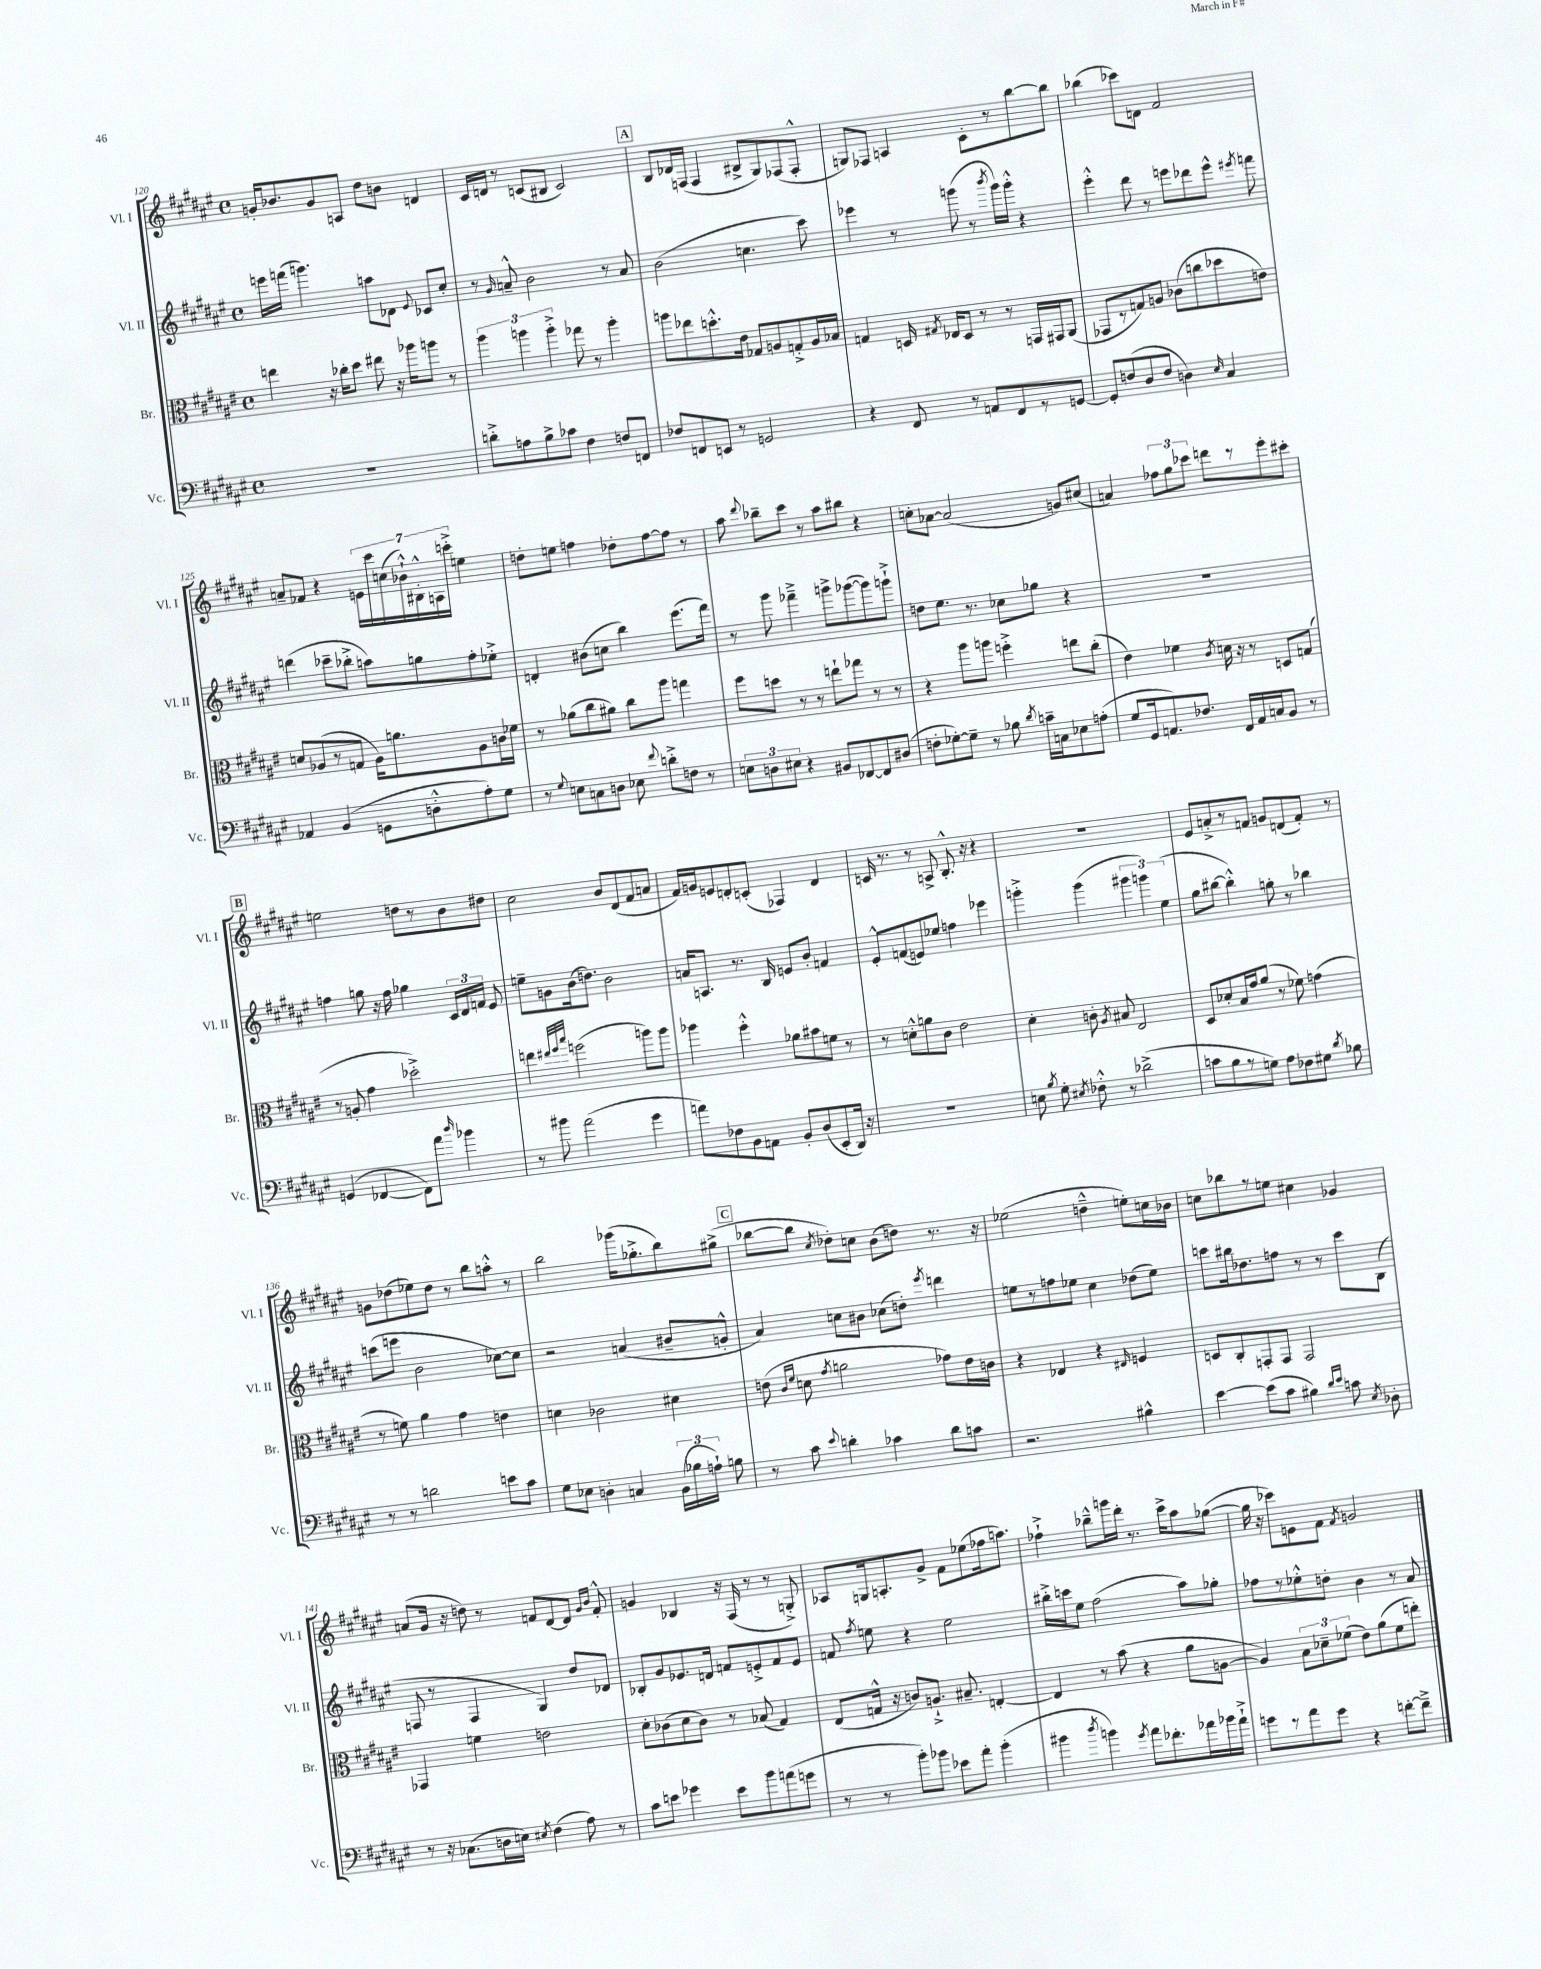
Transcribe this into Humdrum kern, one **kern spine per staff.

**kern	**kern	**kern	**kern
*staff4	*staff3	*staff2	*staff1
*clefF4	*clefC3	*clefG2	*clefG2
*k[f#c#g#d#a#e#]	*k[f#c#g#d#a#e#]	*k[f#c#g#d#a#e#]	*k[f#c#g#d#a#e#]
*M4/4	*M4/4	*M4/4	*M4/4
*met(c)	*met(c)	*met(c)	*met(c)
1r	4ee	16eee	16g'
.	.	(16fff	8.b-
.	.	4.ggg)	.
.	16r	.	8g
.	16cc-'	.	.
.	8dd#	.	8A
.	8ee#	8aa	8dd#
.	16r	8d-	8b
.	16aa-	.	.
.	.	8qqe#	.
.	8aa	8c-	4d
.	8r	8cc#'	.
=	=	=	=
8d'^	6aa#	8r	16c#
.	.	.	16d
.	.	16qqg#	.
8A	.	8a~^^	8r
.	6aa	.	.
8B^	.	2b	(8c
.	6aa'^	.	.
8c-	.	.	8B#
4F#	8gg-	.	2c)
.	8r	.	.
8F	4aa'	8r	.
8FF	.	8a	.
=	=	=	=
8F-	8aa	(2b	8B
8FF	8ee-	.	16d-
.	.	.	(16F
8EE	8.dd'^^	.	4F
8r	.	.	.
.	16e#	.	.
2GG	8G-	4.cc	8B#^
.	8A	.	8G#)
.	8G'^	.	(8F-
.	16A	8ccc#)	8F-'^^
.	16B-	.	.
=	=	=	=
4r	4G	4eee-	8G)
.	.	.	8F-
8FF#	16D	8r	4A
.	8qG#	.	.
.	16E-	.	.
8r	8D	(8ggg	.
8AA	8r	8r	8c#'
.	.	8qbbb	.
8FF#	8r	16ggg)	8r
.	.	16ggg'^^	.
8r	16GG	4r	[8bb
.	16GG#	.	.
[8GG	(8AA#	.	8bb]
=	=	=	=
8GG']	8GG-	4eee#'^^	(4bb-
(8F	8r	.	.
8D#	8G)	8ddd#	8ccc-)
8F	8A	8r	8d
4D)	(8c-	8eee	2f#
.	8cc	8ddd-	.
16qqE#	.	.	.
4C#	8dd-	8eee^^	.
.	.	8qeee#	.
.	8e)	8fff	.
=	=	=	=
4AA-	8d	(4ddd	8a~
.	(8A-	.	8f-
(4BB	8r	8ccc-~	4r
.	8G	8bb-'^	.
8GG	16A-)	8aa)	28e
.	.	.	28ccc#
.	8.a	.	.
.	.	.	(28cc
.	.	.	28b-`^^)
8D'^^	.	8gg	.
.	.	.	28B#'^^
.	.	.	28A
.	.	.	28ccc'^
8A#')	8A-	8ff#'	4ee
8G#	16c	8ee-'^	.
.	16f-	.	.
=	=	=	=
8r	8r	4d'	8dd'
8qqG#	.	.	.
8E	(8a-	.	8ee
8C	8cc#	(8b#	4ff
8D	8a#)	8cc	.
8E-	8cc#	4bb)	8dd-'
8qqf#	.	.	.
8d'^	8aa#	.	[8ff
8F	4gg	(8.eee#	8ff]
8r	.	.	8r
.	.	16fff#)	.
=	=	=	=
12E	8ff#	8r	8aa#
12D	.	.	.
.	.	.	8qqddd#
.	8dd	8ggg#	8bb-~
12E#	.	.	.
4r	8r	4fff-~^	8ccc#
.	8r	.	8r
8BB#	8ee`	8ggg^	8aa#
[8FF-	8gg-	([8ggg-	8bb#
8FF-]	8r	8ggg-])	4r
(8D#	8r	8ggg`^	.
=	=	=	=
8F'	4r	8dd	8cc'
[8G-')	.	8.ee#	[8a-
8G-~]	8aa#	.	(2a-]
.	.	8.r	.
8r	8aa	.	.
8B-	4ff'^	8cc-	.
8qd#	.	.	.
16c~	.	8gg-	.
16C	.	.	.
8E-	8ee	4r	8g)
(8A'	(8cc#'	.	(8cc#
=	=	=	=
8G#	4e#)	1r	4a)
16GG#	.	.	.
8.AA)	.	.	.
.	4f-	.	12ff-
.	.	.	12gg#
8.F-	.	.	.
.	.	.	12ccc-
.	8qc#	.	.
.	16d	.	8ddd
16FF#	16r	.	.
16AA	8r	.	8r
16C	.	.	.
8BB	8D	.	8eee#'
8r	(8G	.	8ccc#'
=	=	=	=
(4GG	8r	4ff	2ee
.	8A'	.	.
[4FF-	4g#	8gg	.
.	.	16r	.
.	.	16ff	.
8FF-])	2dd-'^)	4gg-	8dd
8a#	.	.	8r
16qqdd#	.	.	.
4b-	.	24c#	8b
.	.	24d#	.
.	.	24f	.
.	.	8e#	8dd#
=	=	=	=
8r	4ee	8ee~	2cc#
8b#	.	8g	.
.	32qqee#	.	.
.	32qqff#	.	.
.	32qqbb	.	.
(2a#	(2ff	(16b	.
.	.	8.dd)	.
.	.	2b	8b
.	.	.	(8d#
4g#	8aa)	.	8f#
.	8aa	.	8a
=	=	=	=
8a)	4aa-	16a	16f#)
.	.	8.A	16g
8F-	.	.	8e
8BB	4ff#'^^	8.r	8d'
8AA	.	.	(8c'
.	.	16B	.
8BB'	8a-	8e	4F-)
(8D#	8b#	8b'	.
8EE#'	8f	4f	4d
16DD#)	8r	.	.
16r	.	.	.
=	=	=	=
1r	8r	8e#'^^	16c
.	.	.	8.r
.	8d'^^	(8f	.
.	8a	8e)	8r
.	8c#	8ee-	8A^
.	2e#	4ff	8.B'^^
.	.	.	16r
.	.	4eee-	4r
=	=	=	=
8E	4d#'	4ggg'^	1r
8qB	.	.	.
8G#'	.	.	.
8qE#	.	.	.
8F-'^^	8c'	(4ggg	.
.	8qA#	.	.
8r	8B#	.	.
(2d-^	2E#	6ggg#	.
.	.	6ggg)	.
.	.	(6ee#	.
=	=	=	=
8c	8D#	8gg#	8e#
8B	8d-'	[8bb#	8a'^
8r	16B	4bb#'^^])	8r
.	16g#	.	.
8G)	(8a#	.	8f
8A#	8r	8gg'	8g
8F-	8f-)	8r	(8d
8G#	(4g	4bb-	8f')
8qd#	.	.	.
8B-	.	.	8r
=	=	=	=
8r	8r	(8ccc	8g
8r	8f)	8eee	(8dd-
2d	4a#	2b	8ee-)
.	.	.	8dd-
.	4g#	.	8r
.	.	.	8bb
8e	4e	[8cc-)	8aa'^^
8c#	.	8cc-]	8r
=	=	=	=
8G#	4d	2r	2bb
8E-	.	.	.
4D'	2c-	.	.
4C	.	(4a	(16ggg-
.	.	.	8.gg-'^
(24BB	4d#	8b#~	8bb)
24B-	.	.	.
24A`)	.	.	.
8B	.	8g'^^	(8gg#^
=	=	=	=
8r	(8e	4a#)	[8bb-
.	16qqc#	.	.
.	16qqf#	.	.
8c#	8d	.	8bb-]
8qqe#	8qg#	.	8qcc#
4d'	2a	8cc	8dd-')
.	.	8b#	8cc
4c-	.	(8cc-	(8b
.	.	8dd')	8dd)
.	.	8qeee#	.
8d	8g-)	4ddd	8.r
8c	16e	.	.
.	16c	.	16r
=	=	=	=
2.r	4r	8ee	(2ee-
.	.	8r	.
.	4E-	8ff	.
.	.	8ee-	.
.	4r	4cc#	4dd~^^
.	16qqE#	.	.
4B#^^	4F	(8dd-	8ee')
.	.	8ee-)	16cc
.	.	.	16b-
=	=	=	=
[4e#	8D	8ccc	8cc
.	8C#'	16bb#	8bb-
.	.	8.dd-	.
(8e#]	8GG'	.	8r
8c#	8GG	8ff	8ee
4B#)	2GG	8r	4cc#
.	.	8r	.
16qqd#	.	.	.
16qqe#	.	.	.
8c	.	8ccc	4g-
8qE#	.	.	.
8D-'	.	(8B	.
=	=	=	=
8r	4GG-	8F	(8a
16r	.	8r	16g#
(8.C-	.	.	16r
.	4f	4F	8dd)
16D	.	.	8r
16E)	.	.	.
8qE#	.	.	.
(4F#	2e	4G#)	8f
.	.	.	[8d#
8A#)	.	8dd#	8d#]
.	.	.	16qqg#
.	.	.	16qqb
8r	.	8d-	8f'^^
=	=	=	=
8c#	8d#'	8B-'	4g
8e	(8c-	8g#	.
4g-	8d#	8.e-	4B-
.	8c-)	.	.
.	.	16d	.
8e	8r	8f	16r
.	.	.	(16F#
8b	(8B-	8e'^	8r
(8a	4G#)	8f	8r
8g	.	8e	8G'^)
=	=	=	=
8r	(8E#	8f	8A-
.	.	8qff#	.
8r	16G^^	8ee	16G
.	16r	.	8.A'
8b')	8c)	4r	.
8b-	8.A`^	.	8g#^
8e-	.	2ee	8f#
.	8.B#~	.	.
8a#'	.	.	(8ee-
(4b-'	[4E'	.	16ff-
.	.	.	8.aa)
=	=	=	=
4b#	4E]	16bb#'^	4ff-`^
.	.	16ccc	.
.	.	8ee#	.
8qdd#	.	.	.
4b)	8r	(2ff#	8bb-~^^
.	(8b	.	16ggg
.	.	.	16ddd#'
8qg#	.	.	.
8a#	4r	.	8.r
8.f-'	.	.	.
.	.	.	16ccc#^
.	8a#	8aa#)	8aa#
16a-	.	.	.
16b-	[8A	8gg-'	([8gg-
16a-`^	.	.	.
=	=	=	=
8g	4A])	8ff-	16gg-]
.	.	.	16r
8r	.	8r	8ccc-)
8a#	12B	8ee-'^^	8e
.	12d-~	.	.
8g	.	8dd'	8f#
.	(12f-	.	.
.	.	.	8qf#
4r	8e#)	4b	2g
.	(8a#	.	.
[8f'	8f-	8r	.
8f~^]	8ee')	8a#	.
==	==	==	==
*-	*-	*-	*-
